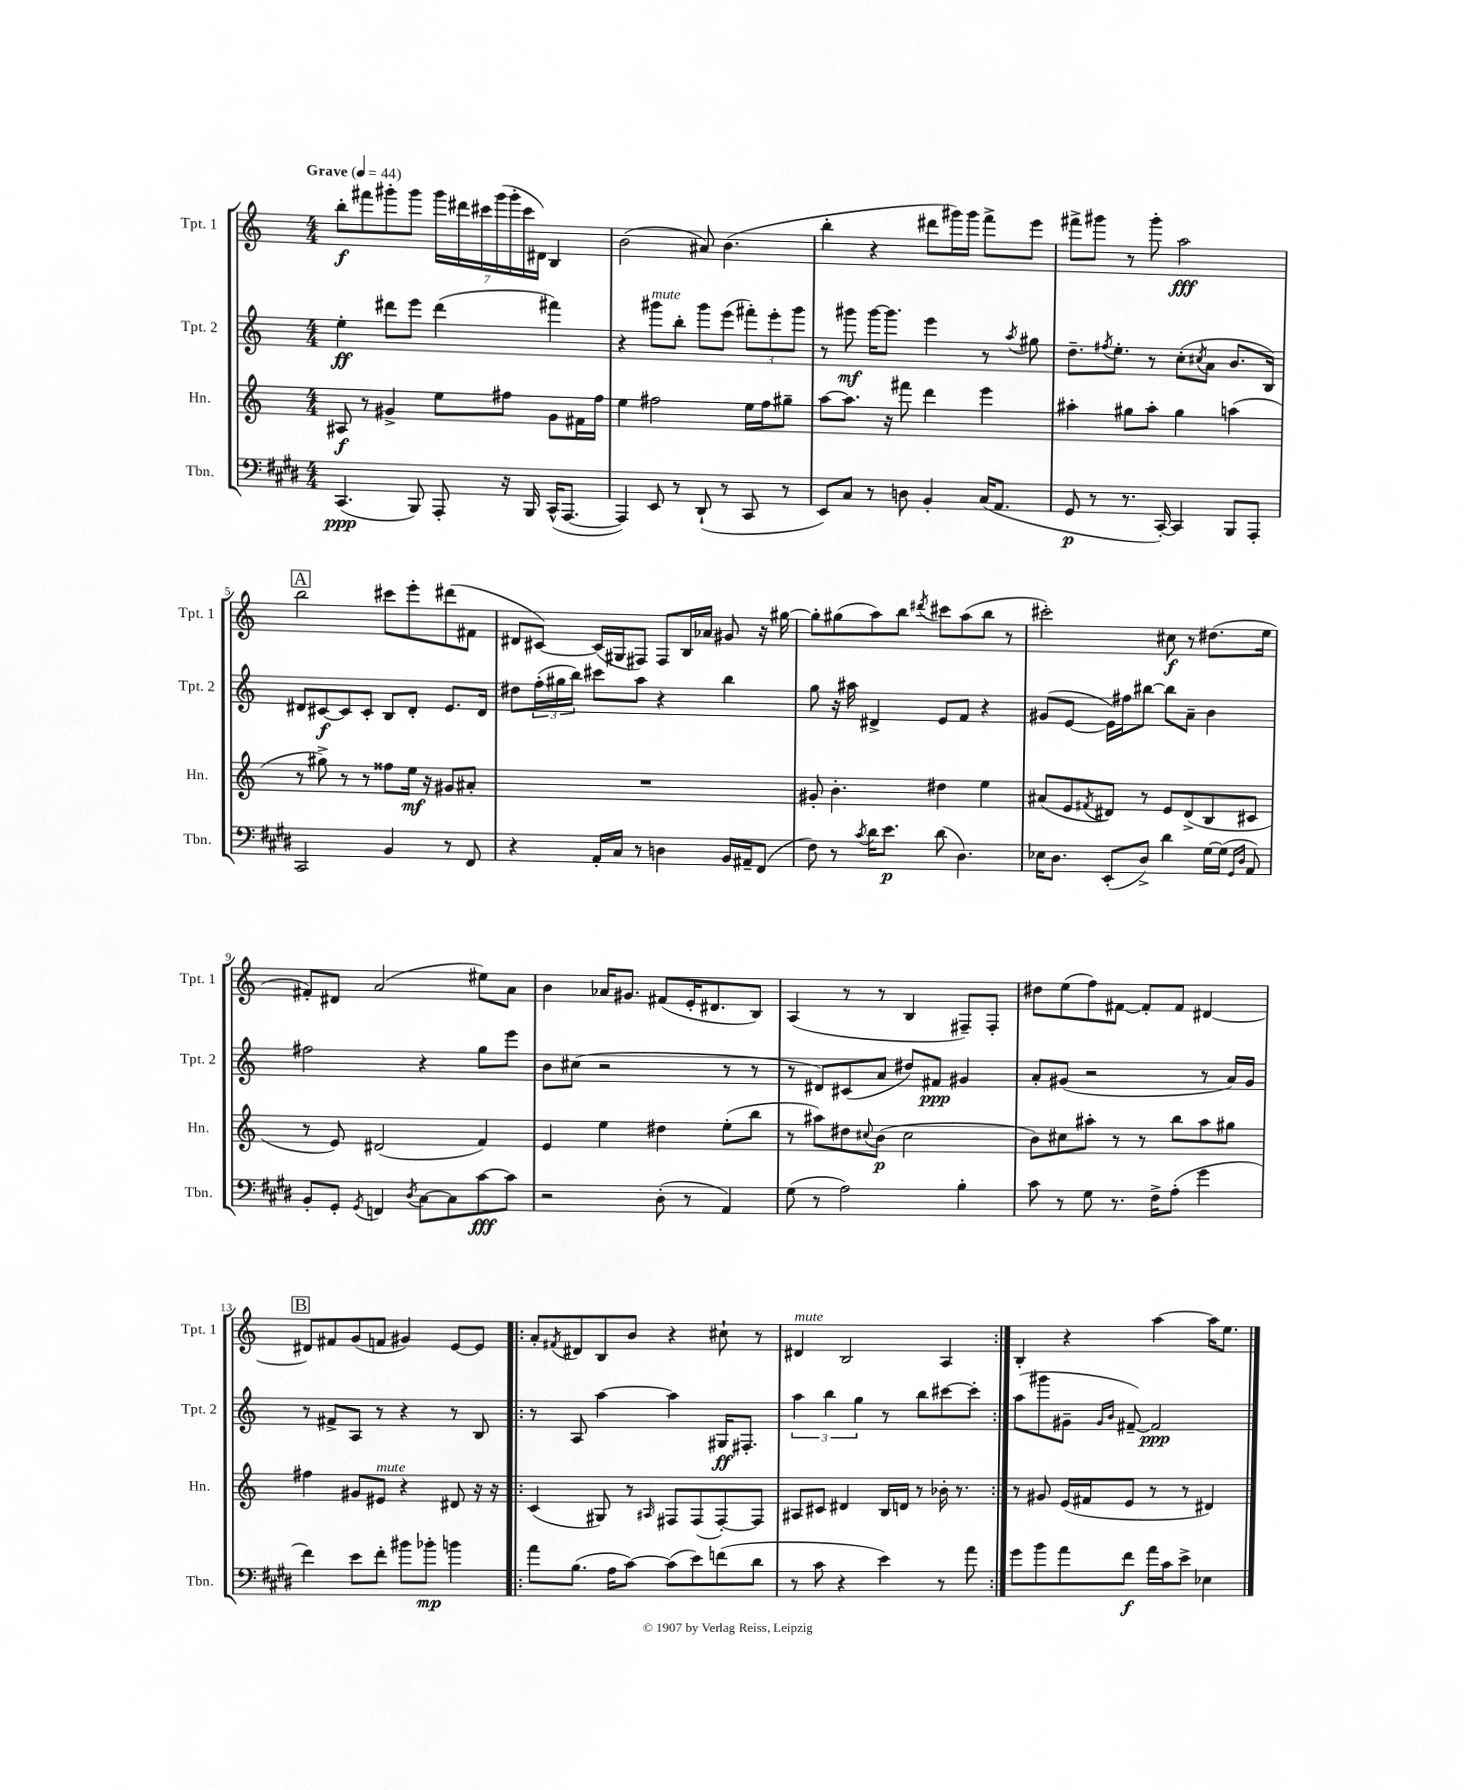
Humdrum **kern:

**kern	**kern	**kern	**kern
*staff4	*staff3	*staff2	*staff1
*clefF4	*clefG2	*clefG2	*clefG2
*k[f#c#g#d#]	*k[]	*k[]	*k[]
*M4/4	*M4/4	*M4/4	*M4/4
*MM44	*MM44	*MM44	*MM44
(4.CC#/	8A#/	4ee'\	8bb'\L
.	8r	.	8fff#\
.	4g#^/	8ddd#\L	8ggg#'\
8BBB/)	.	8eee\J	8ggg#\J
8AAA'/	8ee\L	(4ddd#\	28ggg#\LL
.	.	.	28ddd#\
.	.	.	28ccc#\
.	.	.	(28ggg#\
16r	8ff#\J	.	.
.	.	.	28ggg#'\
.	.	.	28ccc#\
16BBB/	.	.	.
.	.	.	28d#\JJ)
(16CC#^^/LK	8g#\L	4fff#\)	4B/
[8.AAA/J	.	.	.
.	16f#\L	.	.
.	16ff#\JJ	.	.
=	=	=	=
4AAA/])	4ee\	4r	(2b\
8EE/	2ff#\	8ggg#\L	.
8r	.	8bb'\J	.
(8DD#`/	.	8ggg#\L	8a#/)
8r	.	(8eee\J	(4.b\
8CC#/	16ee\LL	12fff#'\L)	.
.	16ff#\J	.	.
.	.	12eee'\	.
8r	8gg#~\J	.	.
.	.	12ggg#\J	.
=	=	=	=
8EE/L)	[8aa\L	8r	4bb'\
8C#/J	8.aa\]J	8ggg#\	.
8r	.	[16ggg#\LK	4r
.	16r	8.ggg#\]J	.
8D\	8fff#\	.	.
4BB'/	4ddd\	4eee\	8ddd#\L
.	.	.	16ggg#\L)
.	.	.	16ggg#\JJ
(16C#/LK	4eee\	8r	8fff^\L
8.AA/J	.	.	.
.	.	8qaa/	.
.	.	8gg#\	8eee\J
=	=	=	=
8GG#/	4aa#'\	8.dd~\L	8fff#^\L
8r	.	.	8ggg#\J
.	.	8qff#/	.
.	.	8.ee'\J	.
8.r	8gg#\L	.	8r
.	8aa#'\J	8r	8ggg#'\
[16CC#'/)	.	.	.
4CC#/]	4gg#\	(8cc'\L	2aa\
.	.	8qcc#/	.
.	.	8a\J	.
8BBB/L	(4aa\	8.b/L	.
8AAA'/J	.	.	.
.	.	16B/Jk)	.
=	=	=	=
2CC#/	8r	8d#/L	2bb\
.	8gg#^\)	[8c#/	.
.	8r	8c#/]	.
.	8r	8c#'/J	.
4BB/	8ff##\L	8B/L	8ccc#\L
.	16ee\Jk	8d#'/J	8eee'\
.	16r	.	.
8r	8g#/L	8.e/L	(8ddd#\
8FF#/	8a#'/J	.	8f#\J
.	.	16d#/Jk	.
=	=	=	=
4r	1r	8dd#\L	8d#/L
.	.	(24ff'\L	[8c#/J)
.	.	24gg#\	.
.	.	24bb\JJ)	.
16AA'/LL	.	8ccc#\L	(16c#/]LL
16C#/JJ	.	.	16G#/J
8r	.	8aa\J	8F#/J)
4D\	.	4r	8F#/L
.	.	.	16B/L
.	.	.	16a-/JJ
16BB/LL	.	4bb\	8g#/
16AA#~/J	.	.	.
(8FF#/J	.	.	16r
.	.	.	[16gg#\
=	=	=	=
8F#\)	8g#'/	8gg\	8gg#'\]L
8r	4.b'\	16r	(8gg#\
.	.	16aa#\	.
8qc#/	.	.	.
16d#\LK	.	4d#^/	8aa\)
8.e\J	.	.	.
.	.	.	8bb\J
.	.	.	8qddd#/
(8d#\	4dd#\	8e/L	8ccc#\L
4.D#\)	.	8f/J	(8aa\
.	4ee\	4r	8bb\J
.	.	.	8r
=	=	=	=
16E-\LK	(8a#/L	(8g#/L	2ccc#'\)
8.D#\J	.	.	.
.	8e/	[8e/J	.
.	8qf#/	.	.
(8EE'/L	8d#/J)	16e\]LL)	.
.	.	16ff#\J	.
8D#^/J)	8r	[8bb#\J	.
4d#\	8e/L	8bb#\]L	8cc#\
.	(8d#^/	8a~\J	8r
[16G#\LL	8B/	4b\	(8.dd#\L
(16G#\]JJ	.	.	.
16qqGG#/LL	.	.	.
16qqD#/JJ	.	.	.
8AA/)	8c#/J	.	.
.	.	.	16ee\Jk
=	=	=	=
8BB'/L	8r	2ff#\	8f#'/L)
8GG#'/J	8e/)	.	8d#/J
8qGG#/	.	.	.
4FF/	(2d#/	.	(2a/
8qD#/	.	.	.
[8C#\L	.	4r	.
8C#\]	.	.	.
[8c#\	4f/)	8gg\L	8ee#\L)
8c#\]J	.	8eee\J	8a\J
=	=	=	=
2r	4e/	8b\L	4b\
.	.	(8cc#\J	.
.	4ee\	2r	16a-/LK
.	.	.	8.g#/J
(8D#'\	4dd#\	.	(8f#/L
8r	.	.	16e'/K
.	.	.	8.d#/
4AA/)	(8ee'\L	8r	.
.	8bb\J	8r	8B/J)
=	=	=	=
(8G#\	8r	8r	(4A/
8r	8aa#\L)	8d#/L)	.
2A\)	8dd#\	(8c#/	8r
.	8qqcc#/	.	.
.	(8b\J	8a/J	8r
.	2cc#\	8dd#/L)	4B/
.	.	8f#/J	.
4B'\	.	4g#/	8F#~/L)
.	.	.	8F#'/J
=	=	=	=
8c#\	8b\L)	8a'/L	8dd#\L
8r	8cc#\	(8g#/J	(8ee\
8G#\	8aa#'\J	2r	8ff\)
8.r	8r	.	[8f#\J
.	8r	.	8f#'/]L
16F#^\LK	.	.	.
(8A'\J	8bb\L	.	8f#/J
4g#\	8aa#\	8r	[4d#/
.	8gg#\J	16a/LL)	.
.	.	16g#/JJ	.
=	=	=	=
4f#\)	4ff#\	8r	8d#/]L
.	.	8f#^/L	8f#/
8e\L	8g#/L	8A/J	(8g/
8f#'\J	8e#/J	8r	8f/J
8b#\L	4r	4r	4g#/)
8b-'\J	.	.	.
4b\	8d#/	8r	[8e/L
.	16r	8B/	8e/]J
.	16r	.	.
=!|:	=!|:	=!|:	=!|:
8a\L	(4c/	8r	8a'/L
.	.	.	8qf#/
(8.B\J	.	8A/	8d#/
.	8G#/)	[4aa\	8B/
16A\LK	.	.	.
[8c#\J)	8r	.	8b/J
.	16qqA#/	.	.
(8c#\]L	8F#/L	4aa\]	4r
8e\)	(8F#/	.	.
(8f\	[8F#'/)	16G#/LK	8cc#`\
.	.	8.F#'/J	.
8d#\J	8F#/]J	.	8r
=	=	=	=
8r	8A#/L	6aa\	4d#/
8c#\	8c#/J	.	.
.	.	6bb\	.
4r	4d#/	.	2B/
.	.	6gg\	.
4e\)	16B/LL	8r	.
.	16d/JJ	.	.
.	8r	8bb\L	.
8r	16b-'\	[8ccc#\	4A/
.	8.r	.	.
8a\	.	8ccc#'\]J	.
=:|!	=:|!	=:|!	=:|!
8g#\L	8r	(8aa\L	4B'/
8b\	8g#/	8ggg#\	.
8a\	(16e/LL	8g#~\J	4r
.	16f#/J	.	.
.	.	16qqg#/LL	.
.	.	16qqb/JJ	.
8f#\J	8e/J	[8f#~/)	.
16a\LL	8r	2f#/]	[4aa\
16c#\J	.	.	.
8e^\J	8r	.	.
4E-\	4d#/)	.	16aa\]LK
.	.	.	8.ee\J
==	==	==	==
*-	*-	*-	*-
